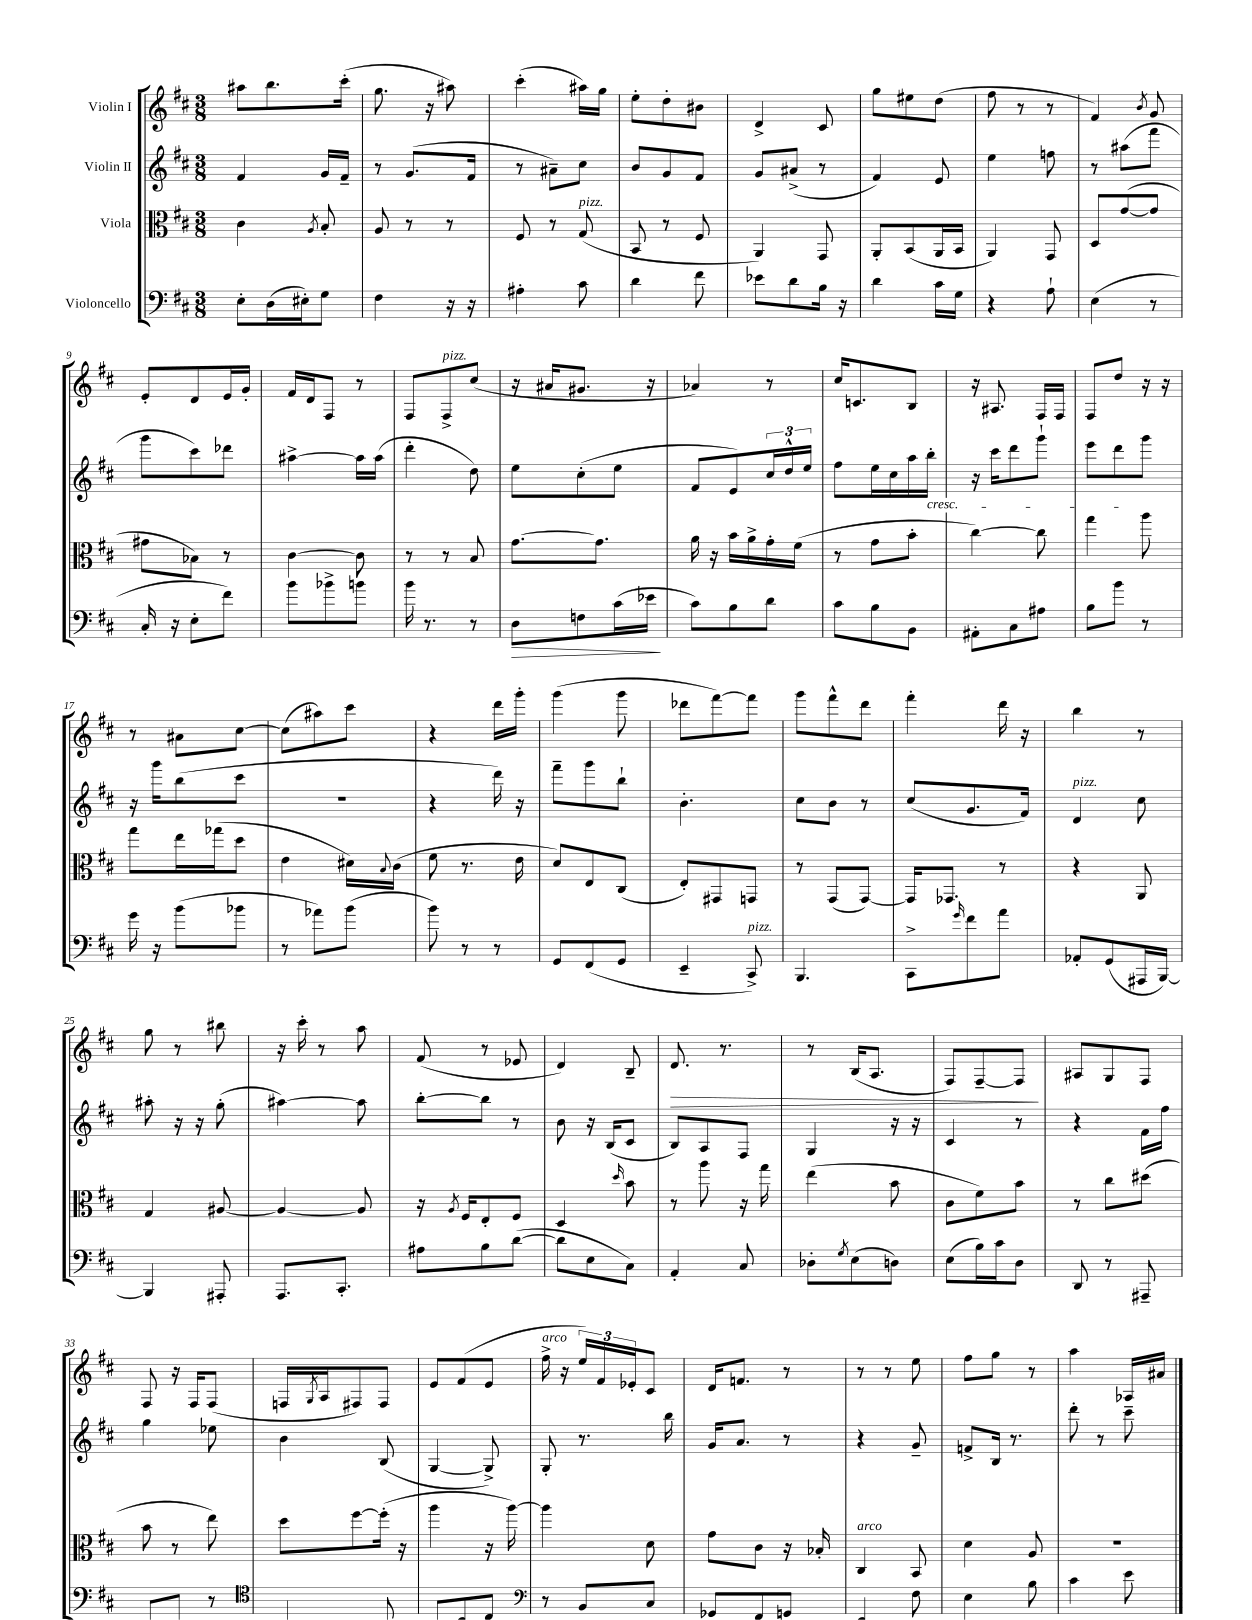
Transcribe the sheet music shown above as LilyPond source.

<<
\new StaffGroup <<
\new Staff = "s0" \with { instrumentName = "Violin I" } {
    \clef treble \key d \major \numericTimeSignature \time 3/8
    ais''8 b''8. cis'''16-.( |
    g''8. r16 ais''8) |
    cis'''4-.( ais''16) g''16 |
    e''8-. d''8-. bis'8 |
    d'4-> cis'8 |
    g''8 eis''8 d''8( |
    fis''8 r8 r8 |
    fis'4) \acciaccatura { b'8 } g'8 |
    e'8-. d'8 e'16 g'16-. |
    fis'16 d'16 fis8 r8 |
    fis8 fis8->^\markup { \italic "pizz." } cis''8( |
    r16 ais'16 gis'8. r16 |
    aes'4) r8 |
    cis''16 c'8. b8 |
    r16 ais8. fis16 fis16 |
    fis8 d''8 r16 r16 |
    r8 ais'8 cis''8~ |
    cis''8( ais''8) cis'''8 |
    r4 d'''16 g'''16-. |
    g'''4( g'''8 |
    des'''8 fis'''8~) fis'''8 |
    g'''8 fis'''8-^ d'''8 |
    fis'''4-. d'''16 r16 |
    b''4 r8 |
    g''8 r8 bis''8 |
    r16 cis'''16-. r8 a''8 |
    fis'8( r8 ees'8 |
    d'4) b8-- |
    d'8.\> r8. |
    r8 b16( a8. |
    fis8) fis8~-- fis8\! |
    ais8 g8 fis8 |
    fis8 r16 fis16 fis8( |
    f16 \acciaccatura { g8 } a16 fis8) fis8 |
    e'8 fis'8( e'8 |
    fis''16->^\markup { \italic "arco" } r16 \tuplet 3/2 { e''16) fis'16 ees'16-. } cis'8 |
    d'16 f'8. r8 |
    r8 r8 e''8 |
    fis''8 g''8 r8 |
    a''4 aes16 ais'16 \bar "|." |
}
\new Staff = "s1" \with { instrumentName = "Violin II" } {
    \clef treble \key d \major \numericTimeSignature \time 3/8
    fis'4 g'16 fis'16-- |
    r8 g'8.( fis'16 |
    r8 ais'8--) cis''8 |
    b'8 g'8 fis'8 |
    g'8 ais'8->( r8 |
    fis'4) e'8 |
    e''4 f''8 |
    r8 ais''8( fis'''8 |
    g'''8 cis'''8) des'''8 |
    ais''4~-> ais''16 ais''16( |
    d'''4-. d''8) |
    e''8 cis''8-.( e''8 |
    fis'8 e'8) \tuplet 3/2 { cis''16 d''16-^ e''16 } |
    fis''8 e''16 cis''16 a''16 b''16-.\cresc |
    r16 cis'''16 d'''8 g'''8-! |
    e'''8 d'''8\! g'''8 |
    r16 g'''16 b''8( cis'''8 |
    R4. |
    r4 d'''16) r16 |
    fis'''8-- g'''8 b''8-! |
    b'4.-. |
    cis''8 b'8 r8 |
    cis''8( g'8. fis'16) |
    d'4^\markup { \italic "pizz." } cis''8 |
    ais''8-. r16 r16 g''8-.( |
    ais''4~) ais''8 |
    b''8~-. b''8 r8 |
    b'8 r16 b16( cis'8 |
    b8) a8 fis8 |
    g4 r16 r16 |
    cis'4 r8 |
    r4 fis'16 fis''16 |
    g''4 ees''8 |
    b'4 b8( |
    g4~ g8->) |
    g8-. r8. b''16 |
    g'16 a'8. r8 |
    r4 g'8-- |
    f'8-> b16 r8. |
    d'''8-. r8 cis'''8-- \bar "|." |
}
\new Staff = "s2" \with { instrumentName = "Viola" } {
    \clef alto \key d \major \numericTimeSignature \time 3/8
    cis'4 \acciaccatura { a8 } b8-. |
    a8 r8 r8 |
    fis8 r8 g8^\markup { \italic "pizz." }( |
    b,8 r8 fis8 |
    a,4) g,8 |
    a,8-. b,8( a,16 b,16 |
    a,4) g,8 |
    d8 g'8~( g'8 |
    gis'8 bes8) r8 |
    cis'4~ cis'8 |
    r8 r8 b8 |
    g'8.~ g'8. |
    a'16 r16 b'16 a'16-> g'16-. fis'16( |
    r8 g'8 b'8-. |
    cis''4~) cis''8 |
    g''4 a''8 |
    g''8 e''16 ges''16( d''8 |
    e'4 dis'16) \appoggiatura { b8 } cis'16( |
    fis'8 r8. e'16 |
    d'8) e8 cis8( |
    e8-.) gis,8 g,8 |
    r8 g,8( g,8~) |
    g,16 ges,8. r8 |
    r4 a,8 |
    g4 ais8~ |
    ais4~ ais8 |
    r16 \acciaccatura { a8 } fis16 e8-. fis8 |
    d4 \grace { d''16 } b'8 |
    r8 a''8 r16 g''16 |
    e''4( b'8 |
    cis'8 fis'8) b'8 |
    r8 cis''8 dis''8( |
    b'8 r8 e''8) |
    d''8 fis''8~ fis''16-.( r16 |
    a''4 r16 a''16~) |
    a''4 d'8 |
    g'8 cis'8 r16 bes16-. |
    cis4^\markup { \italic "arco" } b,8 |
    d'4 a8 |
    R4. \bar "|." |
}
\new Staff = "s3" \with { instrumentName = "Violoncello" } {
    \clef bass \key d \major \numericTimeSignature \time 3/8
    e8-. d16( eis16-.) g8 |
    fis4 r16 r16 |
    ais4-. cis'8 |
    d'4 fis'8 |
    ees'8 d'8 b16 r16 |
    d'4 cis'16 g16 |
    r4 a8-! |
    e4( r8 |
    cis16-. r16 e8-. fis'8) |
    b'8 bes'8-> b'8 |
    b'16 r8. r8 |
    d8\> f8 cis'16( ees'16\! |
    cis'8) b8 d'8 |
    cis'8 b8 b,8 |
    ais,8-. cis8 ais8 |
    b8 b'8 r8 |
    g'16 r16 b'8( bes'8 |
    r8 aes'8) b'8( |
    b'8) r8 r8 |
    g,8 fis,8( g,8 |
    e,4-- cis,8->^\markup { \italic "pizz." }) |
    b,,4. |
    cis,8-> \grace { g'16 } fis'8 a'8 |
    aes,8-. g,8( ais,,16 b,,16~) |
    b,,4 ais,,8-. |
    a,,8. cis,8.-. |
    ais8 b8 d'8~( |
    d'8 e8 cis8) |
    a,4-. cis8 |
    des8-. \acciaccatura { g8 } e8( d8) |
    e8( b16) cis'16 d8 |
    d,8 r8 ais,,8-- |
    bis,,8 cis,8 r8 |
    \clef tenor eis,4 fis,8( |
    g,8) b,8( cis8) |
    \clef bass r8 b,8 cis8 |
    ges,8 fis,8 g,8 |
    e,4 fis8 |
    e4 b8 |
    cis'4 e'8 \bar "|." |
}
>>
>>
